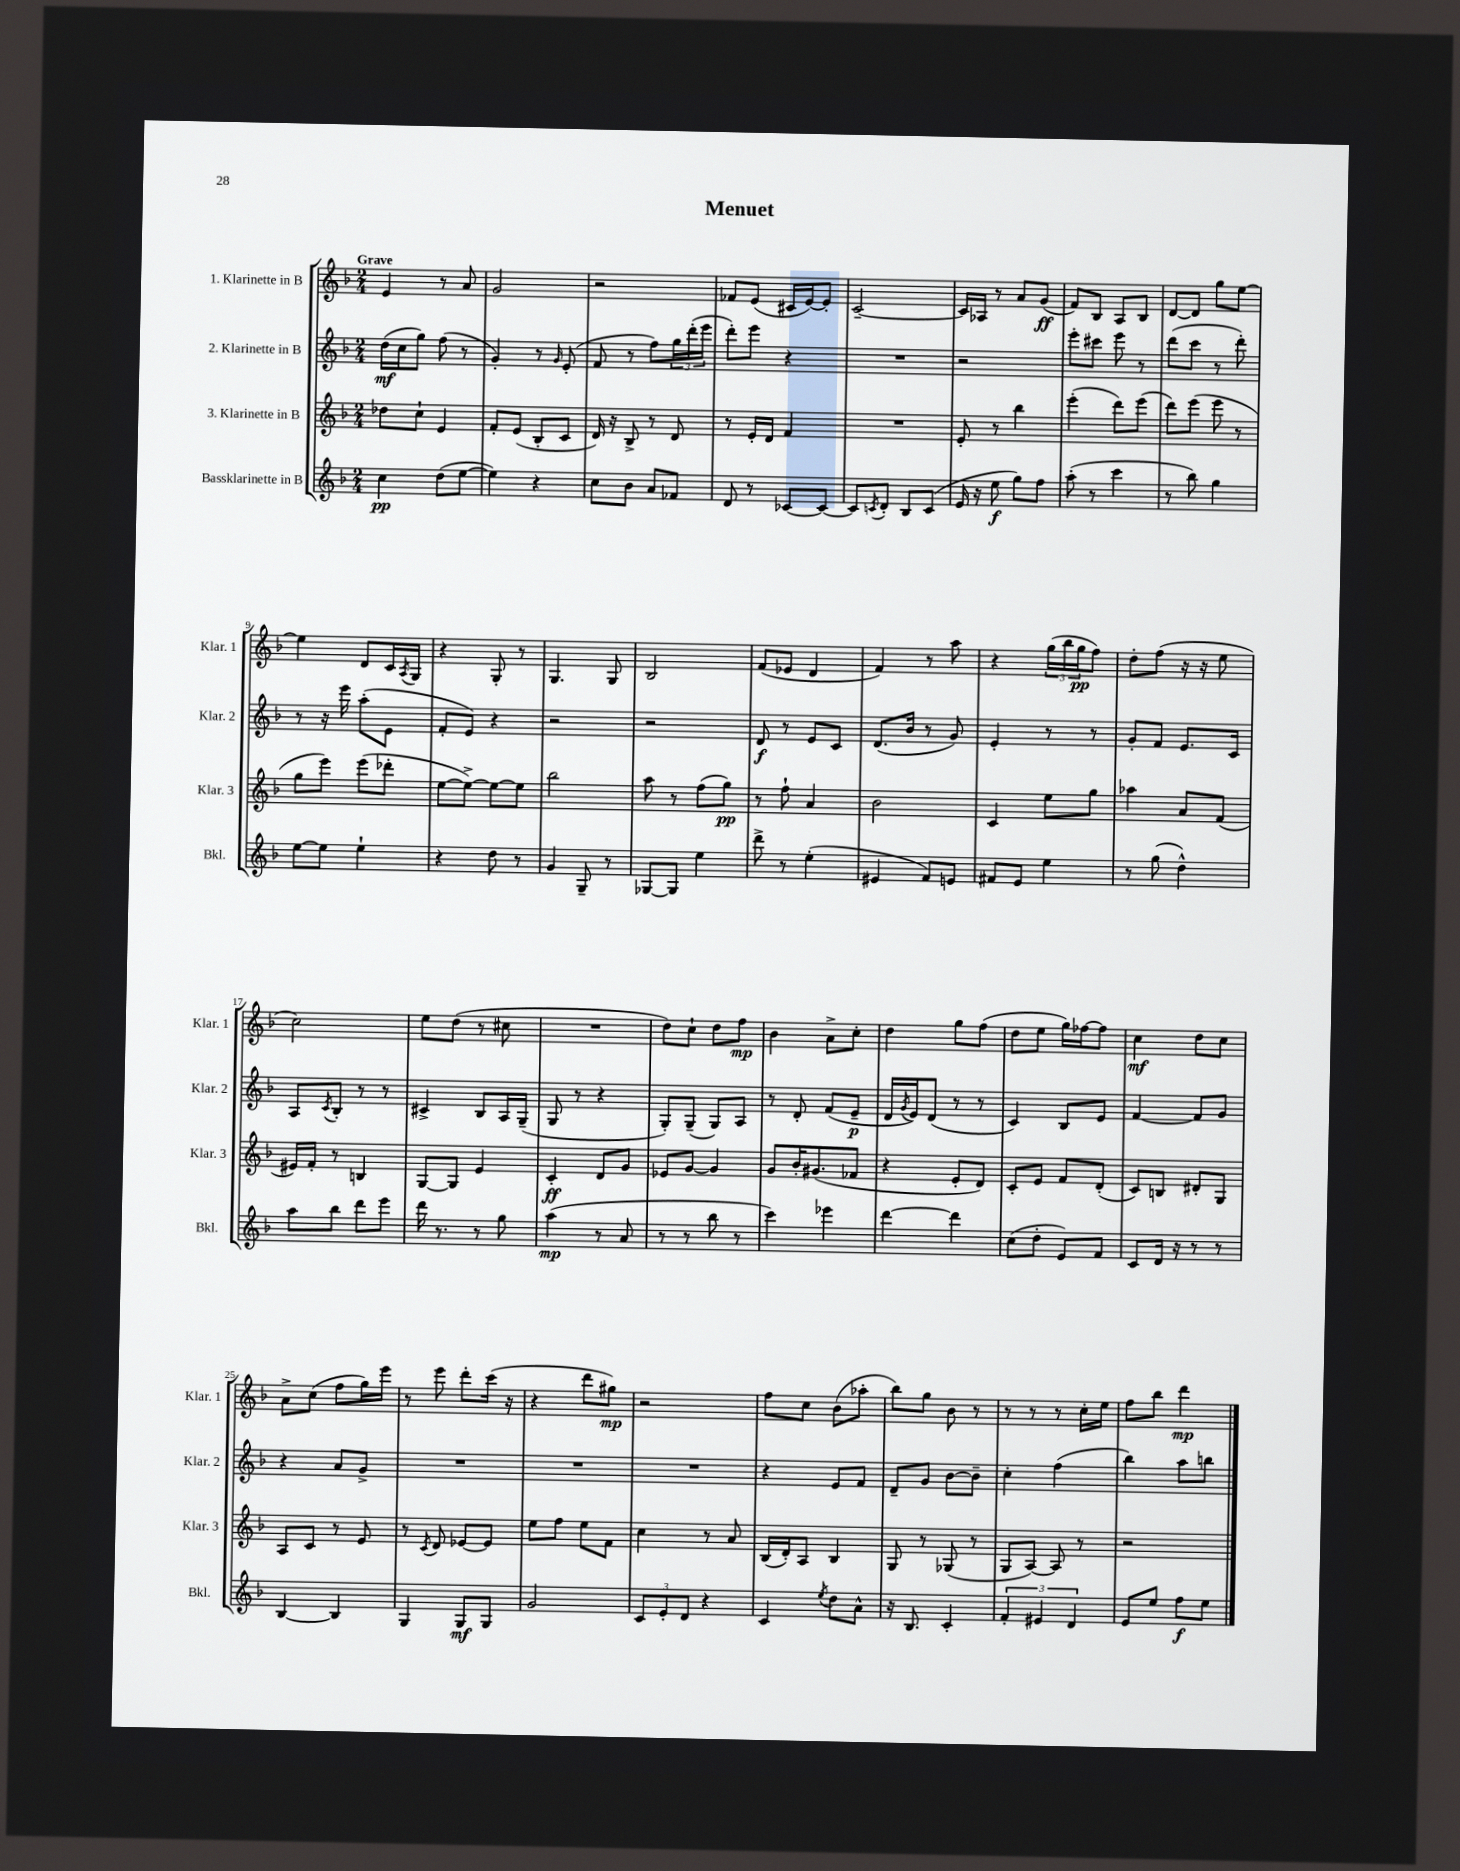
\header { title = "Menuet" }
<<
\new StaffGroup <<
\new Staff = "s0" \with { instrumentName = "1. Klarinette in B" shortInstrumentName = "Klar. 1" } {
    \clef treble \key f \major \numericTimeSignature \time 2/4 \tempo "Grave"
    e'4 r8 a'8 |
    g'2 |
    r2 |
    fes'8 e'8( cis'16 e'16~) e'8-. |
    c'2~-- |
    c'16 aes16 r8 a'8 g'8\ff( |
    f'8) bes8 a8 bes8 |
    d'8~ d'8 g''8 e''8~ |
    e''4 d'8 c'16 \acciaccatura { a8 } g16 |
    r4 g8-. r8 |
    g4. g8 |
    bes2 |
    f'8( ees'8 d'4 |
    f'4) r8 a''8 |
    r4 \tuplet 3/2 { g''16( bes''16 g''16\pp } f''8) |
    d''8-. f''8( r16 r16 e''8 |
    c''2) |
    e''8 d''8( r8 cis''8 |
    R2 |
    d''8) c''8-! d''8 f''8\mp |
    bes'4 a'8-> c''8-. |
    d''4 g''8 f''8( |
    d''8 e''8 g''16) fes''16~ fes''8 |
    c''4\mf d''8 c''8 |
    a'8-> c''8( f''8 g''16) e'''16 |
    r8 e'''8 d'''8-. c'''16( r16 |
    r4 d'''8 gis''8\mp) |
    r2 |
    f''8 c''8 bes'8( aes''8-. |
    bes''8) g''8 bes'8 r8 |
    r8 r8 r8 c''16-. e''16 |
    f''8 bes''8 d'''4\mp \bar "|." |
}
\new Staff = "s1" \with { instrumentName = "2. Klarinette in B" shortInstrumentName = "Klar. 2" } {
    \clef treble \key f \major \numericTimeSignature \time 2/4
    d''16\mf( c''16 g''8) f''8( r8 |
    g'4-.) r8 \grace { g'16 } e'8-.( |
    f'8 r8 f''8) \tuplet 3/2 { g''16 d'''16-.( e'''16 } |
    d'''8-.) e'''8 r4 |
    R2 |
    r2 |
    e'''8-. cis'''8 e'''8 r8 |
    d'''8( c'''8 r8 d'''8-.) |
    r8 r16 e'''16 a''8-.( e'8 |
    f'8-. e'8) r4 |
    r2 |
    r2 |
    d'8\f r8 e'8 c'8 |
    d'8.( bes'16 r8 g'8) |
    e'4-. r8 r8 |
    g'8-. f'8 e'8. c'16 |
    a8 \acciaccatura { c'8 } bes8-. r8 r8 |
    cis'4-> bes8 a16 g16--( |
    g8 r8 r4 |
    g8-.) g8--( g8) a8 |
    r8 d'8-. f'8( e'8--\p |
    d'16 \acciaccatura { g'8 } e'16) d'8( r8 r8 |
    c'4) bes8 e'8 |
    f'4~ f'8 g'8 |
    r4 a'8 g'8-> |
    R2 |
    R2 |
    R2 |
    r4 e'8 f'8 |
    d'8-- g'8 bes'8~ bes'8-- |
    c''4-. f''4( |
    bes''4) a''8 b''8 \bar "|." |
}
\new Staff = "s2" \with { instrumentName = "3. Klarinette in B" shortInstrumentName = "Klar. 3" } {
    \clef treble \key f \major \numericTimeSignature \time 2/4
    des''8 c''8-! e'4 |
    f'8-. e'8( bes8-. c'8 |
    d'16) r16 bes8-> r8 d'8 |
    r8 e'16-. d'16 f'4 |
    R2 |
    e'8-. r8 bes''4 |
    e'''4-.( d'''8) e'''8( |
    d'''8) e'''8( e'''8 r8 |
    g''8 e'''8) e'''8( des'''8-. |
    e''8~ e''8~->) e''8~ e''8 |
    bes''2 |
    a''8 r8 f''8( g''8\pp) |
    r8 f''8-! a'4 |
    bes'2 |
    c'4 e''8 g''8 |
    aes''4 a'8 f'8( |
    eis'16) f'16-. r8 b4 |
    g8~ g8 e'4 |
    c'4-.\ff d'8 g'8 |
    ees'8 g'8~ g'4 |
    g'8 bes'16-. gis'8.( fes'8 |
    r4 e'8-. d'8) |
    c'8-. e'8 f'8 d'8-.( |
    c'8) b8 dis'8-. g8 |
    a8 c'8 r8 e'8 |
    r8 \acciaccatura { c'8 } d'8 ees'8~ ees'8 |
    e''8 f''8 e''8 f'8 |
    c''4 r8 a'8 |
    bes16( d'16-.) a8 bes4 |
    g8 r8 ges8( r8 |
    g8 a8~) a8 r8 |
    r2 \bar "|." |
}
\new Staff = "s3" \with { instrumentName = "Bassklarinette in B" shortInstrumentName = "Bkl." } {
    \clef treble \key f \major \numericTimeSignature \time 2/4
    c''4\pp d''8( e''8~ |
    e''4) r4 |
    c''8 bes'8 a'8 fes'8 |
    d'8 r8 ces'8~ ces'8~ |
    ces'8 \acciaccatura { c'8 } d'8-. bes8 c'8( |
    e'16 r16 e''8\f g''8) f''8 |
    a''8-.( r8 c'''4 |
    r8 bes''8) g''4 |
    e''8~ e''8 e''4-! |
    r4 d''8 r8 |
    g'4 g8-- r8 |
    ges8~ ges8 e''4 |
    d'''8-> r8 e''4-.( |
    eis'4 f'8) e'8 |
    fis'8 e'8 e''4 |
    r8 g''8( d''4-^) |
    a''8 bes''8 d'''8 e'''8 |
    d'''16 r8. r8 g''8 |
    a''4\mp( r8 a'8 |
    r8 r8 bes''8 r8 |
    c'''4) ees'''4 |
    d'''4~ d'''4 |
    c''8( d''8-. e'8) f'8 |
    c'8 d'16 r16 r8 r8 |
    bes4~ bes4 |
    g4 g8\mf g8 |
    g'2 |
    \tuplet 3/2 { c'8 e'8-. d'8 } r4 |
    c'4 \acciaccatura { e''8 } d''8 a'8-^ |
    r16 bes8. c'4-. |
    \tuplet 3/2 { f'4-. eis'4 d'4 } |
    e'8 e''8 f''8\f e''8 \bar "|." |
}
>>
>>
